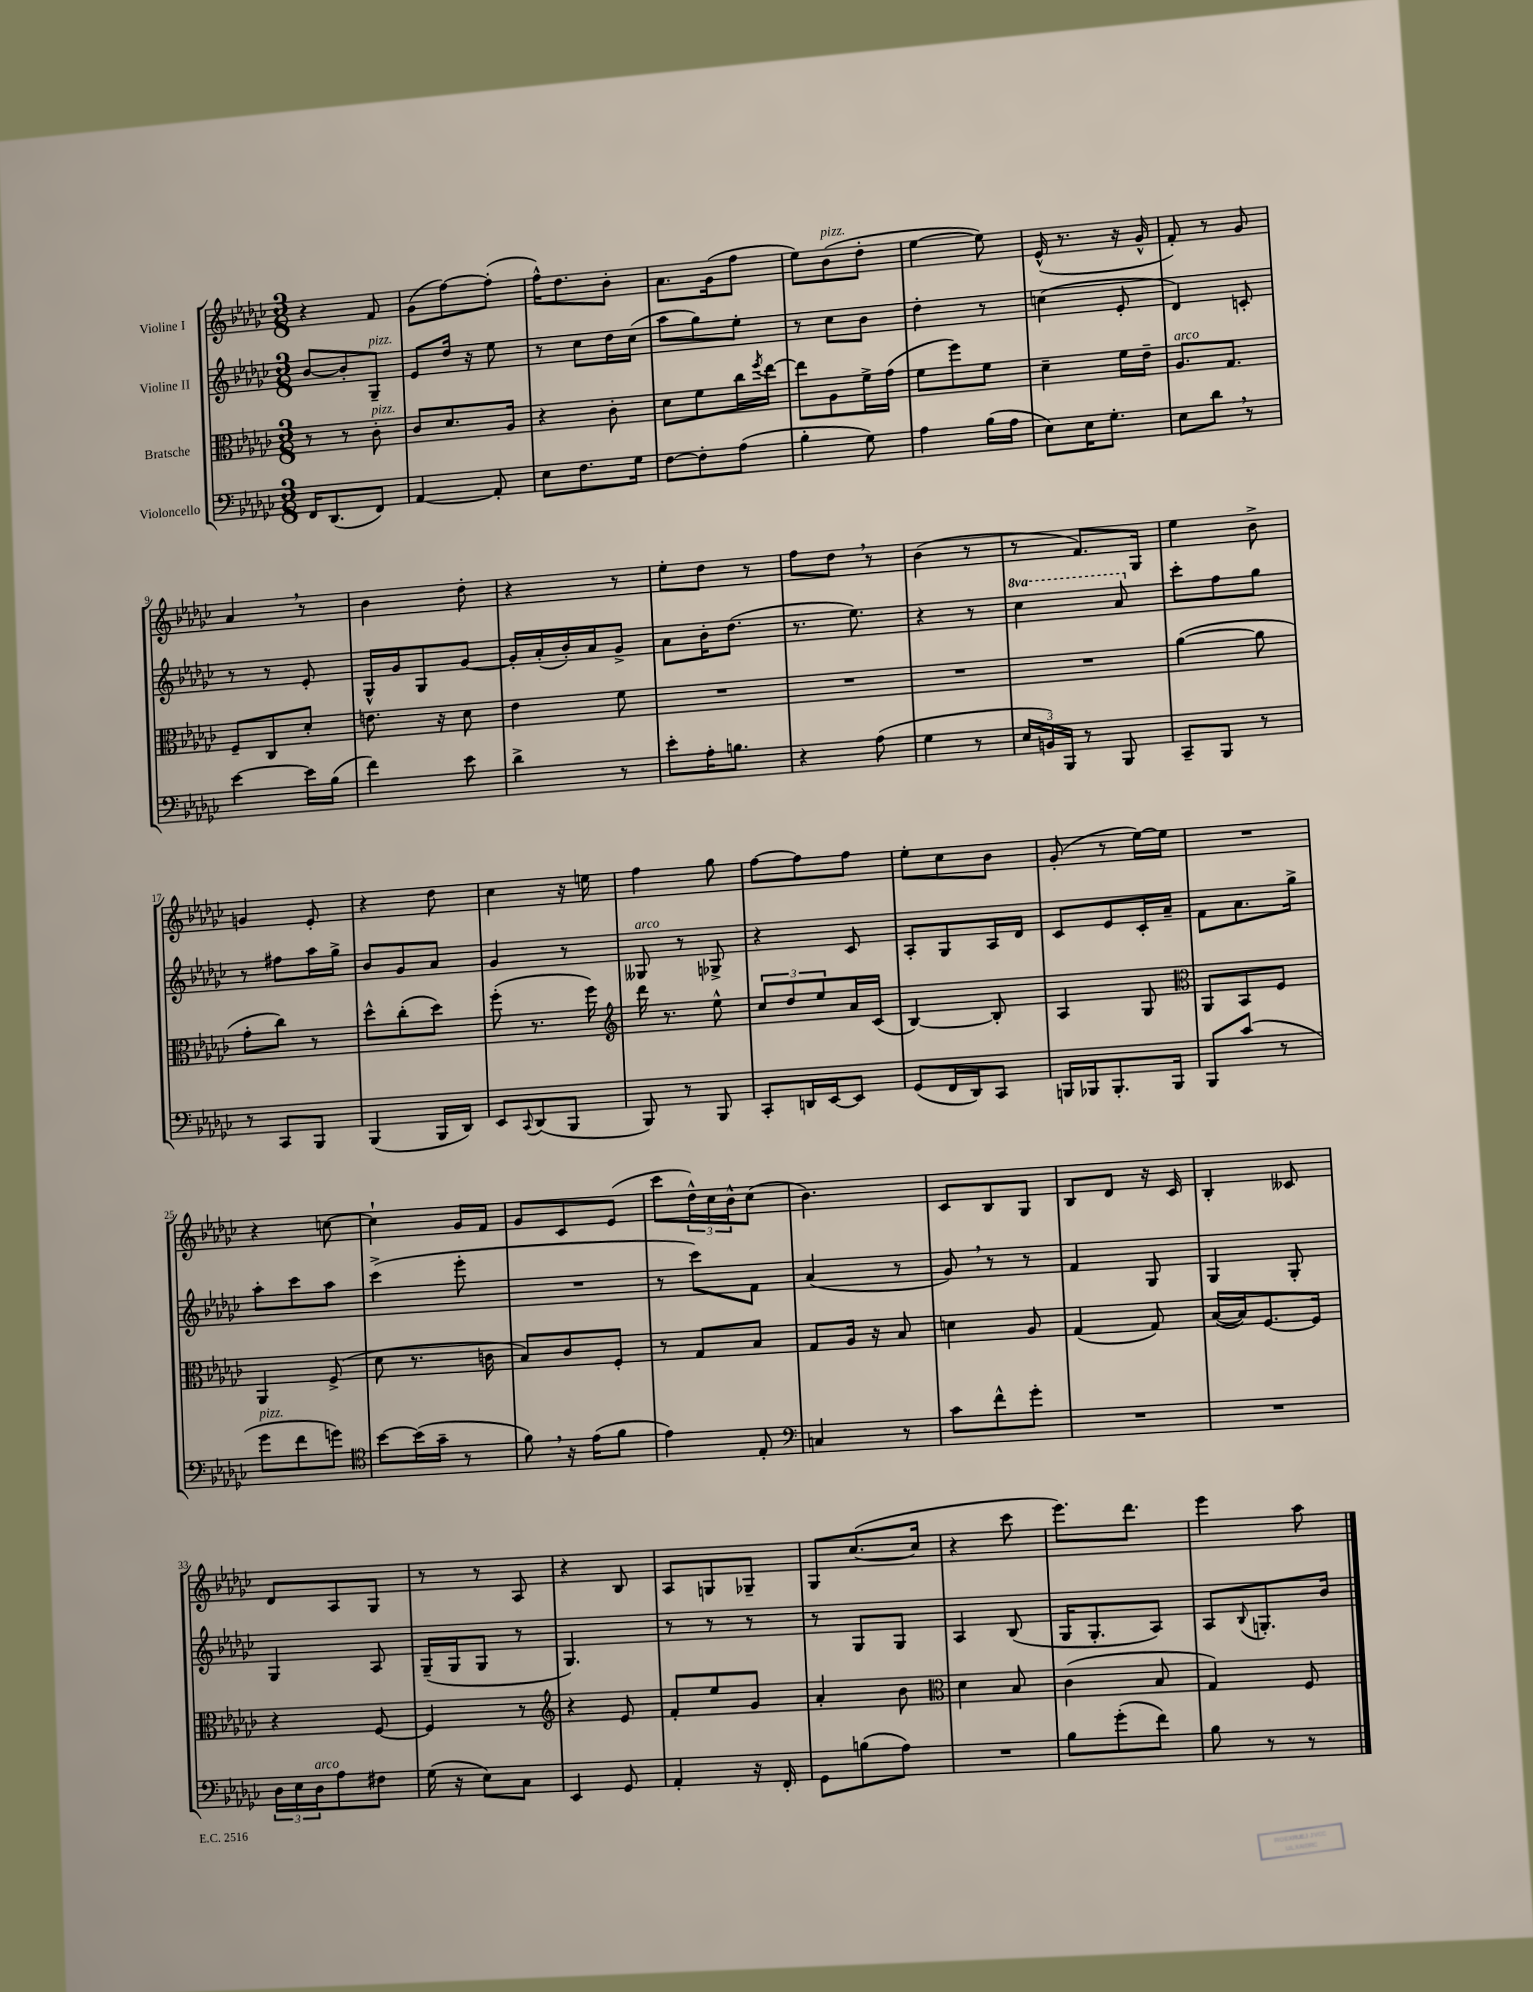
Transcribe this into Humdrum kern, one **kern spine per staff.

**kern	**kern	**kern	**kern
*staff4	*staff3	*staff2	*staff1
*clefF4	*clefC3	*clefG2	*clefG2
*k[b-e-a-d-g-c-]	*k[b-e-a-d-g-c-]	*k[b-e-a-d-g-c-]	*k[b-e-a-d-g-c-]
*M3/8	*M3/8	*M3/8	*M3/8
16FF/LK	8r	[8b-/L	4r
(8.DD-/	.	.	.
.	8r	8b-'/]	.
8FF/J)	8c-'\	8G-~/J	8f/
=	=	=	=
[4AA-/	8c-/L	8e-/L	(8g-\L
.	8.d-/	16dd-/Jk	[8ff\)
.	.	16r	.
8AA-'/]	.	8ee-\	(8ff'\]J
.	16A-/Jk	.	.
=	=	=	=
8E-\L	4r	8r	16ff^^\LK)
.	.	.	8.dd-\
8.F\	.	8cc-\L	.
.	8c-'\	16dd-\L	8b-'\J
16G-\Jk	.	(16cc-\JJ	.
=	=	=	=
[8F\L	8d-\L	8aa-\L	8.a-\L
8F'\]	8f\	8gg-\)	.
.	.	.	(16g-\k
(8A-\J	16cc-\L	8ee-'\J	8ff\J
.	8qff/	.	.
.	[16ee-\JJ	.	.
=	=	=	=
4B-'\	8ee-\]L	8r	8ee-\L)
.	8A-\	8cc-\L	(8b-\
8G-\)	16f^\L	8b-\J	8dd-'\J
.	(16g-\JJ	.	.
=	=	=	=
4A-\	8f\L	4dd-'\	[4ee-\
.	8ff\)	.	.
(16B-\LL	8f\J	8r	8ee-\])
16A-\JJ	.	.	.
=	=	=	=
8E-\L)	4d-~\	(4cc\	(16e-^^/
.	.	.	8.r
16E-\K	.	.	.
8.G-'\J	.	.	.
.	16f\LL	8e-'/	16r
.	16e-~\JJ	.	16g-^^/
=	=	=	=
8E-\L	8.A-/L	4d-/)	8f'/)
8d-\J	.	.	8r
.	8.G-/J	.	.
8r	.	8c'/	8g-/
=	=	=	=
[4e-\	8F~/L	8r	4a-/
.	8C-/	8r	.
16e-\]LL	8d-'/J	8e-'/	8r
(16B-\JJ	.	.	.
=	=	=	=
4f\)	8.e\	16G-^^/LL	4b-\
.	.	16g-/J	.
.	.	8G-/	.
.	16r	.	.
8e-\	8d-\	[8g-/J	8dd-'\
=	=	=	=
4d-^\	4e-\	16g-'/]LL	4r
.	.	(16a-'/	.
.	.	16b-'/)	.
.	.	16a-/J	.
8r	8f\	8g-^/J	8r
=	=	=	=
8e-'\L	4.r	8a-\L	8ee-'\L
16A-'\K	.	16b-'\K	8dd-\J
8.B\J	.	(8.dd-\J	.
.	.	.	8r
=	=	=	=
4r	4.r	8.r	8ff\L
.	.	.	8dd-\J
.	.	8.ee-\)	.
(8A-\	.	.	8r
=	=	=	=
4G-\	4.r	4r	(4b-\
8r	.	8r	8r
=	=	=	=
24E-/LL	4.r	4ccc-\	8r
24BB/)	.	.	.
24BBB-/JJ	.	.	.
8r	.	.	8.f/L)
8BBB-/	.	8aa-/	.
.	.	.	16G-/Jk
=	=	=	=
8CC-~/L	([4a-\	8ccc-'\L	4ee-\
8BBB-/J	.	8ff\	.
8r	8a-\]	8gg-\J	8b-^\
=	=	=	=
8r	8g-'\L	8r	4g/
8CC-/L	8cc-\J)	8ff#\L	.
8BBB-/J	8r	16aa-\L	8e-'/
.	.	16gg-^\JJ	.
=	=	=	=
(4BBB-/	8dd-^^\L	8b-/L	4r
.	(8cc-'\	8g-/	.
16BBB-/LL	8dd-\J)	8a-/J	8dd-\
16DD-/JJ)	.	.	.
=	=	=	=
8EE-/L	(8ff'\	4g-/	4cc-\
8qqCC-/	.	.	.
(8DD-/	8.r	.	.
8BBB-/J	.	8r	16r
.	16ff\)	.	16ee\
=	=	=	=
*	*clefG2	*	*
8BBB-/)	16ddd-\	8G--/	4ff\
.	8.r	.	.
8r	.	8r	.
8BBB-/	8ee-^^\	8G-^/	8gg-\
=	=	=	=
8CC-'/L	12cc-/L	4r	[8ff\L
.	12dd-/	.	.
16DD/L	.	.	8ff\]
.	12ee-/	.	.
[16EE-/J	.	.	.
8EE-/]J	16a-/L	8c-/	8ff\J
.	(16c-/JJ	.	.
=	=	=	=
(8GG-/L	[4B-/)	8A-'/L	8ee-'\L
16FF/L	.	8G-/	8cc-\
16DD-/J)	.	.	.
8CC-/J	8B-'/]	16A-/L	8b-\J
.	.	16d-/JJ	.
=	=	=	=
16BBB/LL	4A-/	8c-/L	(8g-'/
16BBB-/J	.	.	.
8.BBB-'/	.	8e-/	8r
.	8G-/	16c-'/L	[16ee-\LL)
16BBB-/Jk	.	16a-~/JJ	16ee-\]JJ
=	=	=	=
*	*clefC3	*	*
8BBB-/L	8AA-/L	8f\L	4.r
(8c-/J	8BB-/	8.a-\	.
8r	8F/J	.	.
.	.	16gg-^\Jk	.
=	=	=	=
8g-\L	4AA-/	8aa-'\L	4r
8f\	.	8ccc-\	.
8g\J)	(8F^/	8aa-\J	[8cc\
=	=	=	=
*clefC4	*	*	*
[8b-\L	8d-\	(4ccc-^\	4cc`\]
(16b-\]L	8.r	.	.
16g-~\JJ	.	.	.
8r	.	8eee-'\	16g-/LL
.	16c\	.	16f/JJ
=	=	=	=
8f\)	8B-/L)	4.r	8g-/L
16r	8c-/	.	8c-/
(16e-\LK	.	.	.
8f\J	8F'/J	.	(8e-/J
=	=	=	=
4e-\)	8r	8r	8ccc-\L
.	8G-/L	8ccc-\L)	24dd-^^\L)
.	.	.	24cc-\
.	.	.	24b-^^\J
8E-'/	8B-/J	8f\J	(8cc-\J
=	=	=	=
*clefF4	*	*	*
4C/	8G-/L	(4a-/	4.b-\)
.	16A-/Jk	.	.
.	16r	.	.
8r	8B-/	8r	.
=	=	=	=
8c-\L	4d\	8g-/)	8c-/L
8f^^\	.	8r	8B-/
8g-'\J	8A-/	8r	8G-/J
=	=	=	=
4.r	(4G-/	4f/	8B-/L
.	.	.	8d-/J
.	8G-/)	8G-/	16r
.	.	.	16c-/
=	=	=	=
4.r	([16B-/LL	4G-/	4B-'/
.	16B-/]J)	.	.
.	[8.F/	.	.
.	.	8G-'/	8c--/
.	16F/]Jk	.	.
=	=	=	=
24D-\LL	4r	4G-/	8d-/L
24E-\	.	.	.
24D-\J	.	.	.
8A-\	.	.	8A-/
8F#\J	[8F/	8A-/	8G-/J
=	=	=	=
(16G-\	4F/]	(16G-~/LL	8r
16r	.	16G-/J	.
8E-\L)	.	8G-/J	8r
8C-\J	8r	8r	8A-/
=	=	=	=
*	*clefG2	*	*
4EE-/	4r	4.G-/)	4r
8GG-/	8e-/	.	8B-/
=	=	=	=
4AA-'/	8f'/L	8r	8A-/L
.	8ee-/	8r	8G/
16r	8g-/J	8r	8G-~/J
16FF'/	.	.	.
=	=	=	=
8GG-\L	4a-'/	8r	8G-/L
(8B\	.	8G-/L	([8.cc-/
8A-\J)	8b-\	8G-/J	.
.	.	.	16cc-/]Jk
=	=	=	=
*	*clefC3	*	*
4.r	4d-\	4A-/	4r
.	8B-/	(8B-/	8ccc-\
=	=	=	=
8B-\L	(4c-\	16G-/LK	8.eee-\L)
.	.	8.G-'/	.
(8g-'\	.	.	.
.	.	.	8.ddd-\J
8f\J)	8B-/	8A-/J)	.
=	=	=	=
8B-\	4G-/)	8A-/L	4eee-\
.	.	8qqB-/	.
8r	.	8.G'/	.
8r	8F/	.	8aa-\
.	.	16b-/Jk	.
==	==	==	==
*-	*-	*-	*-
